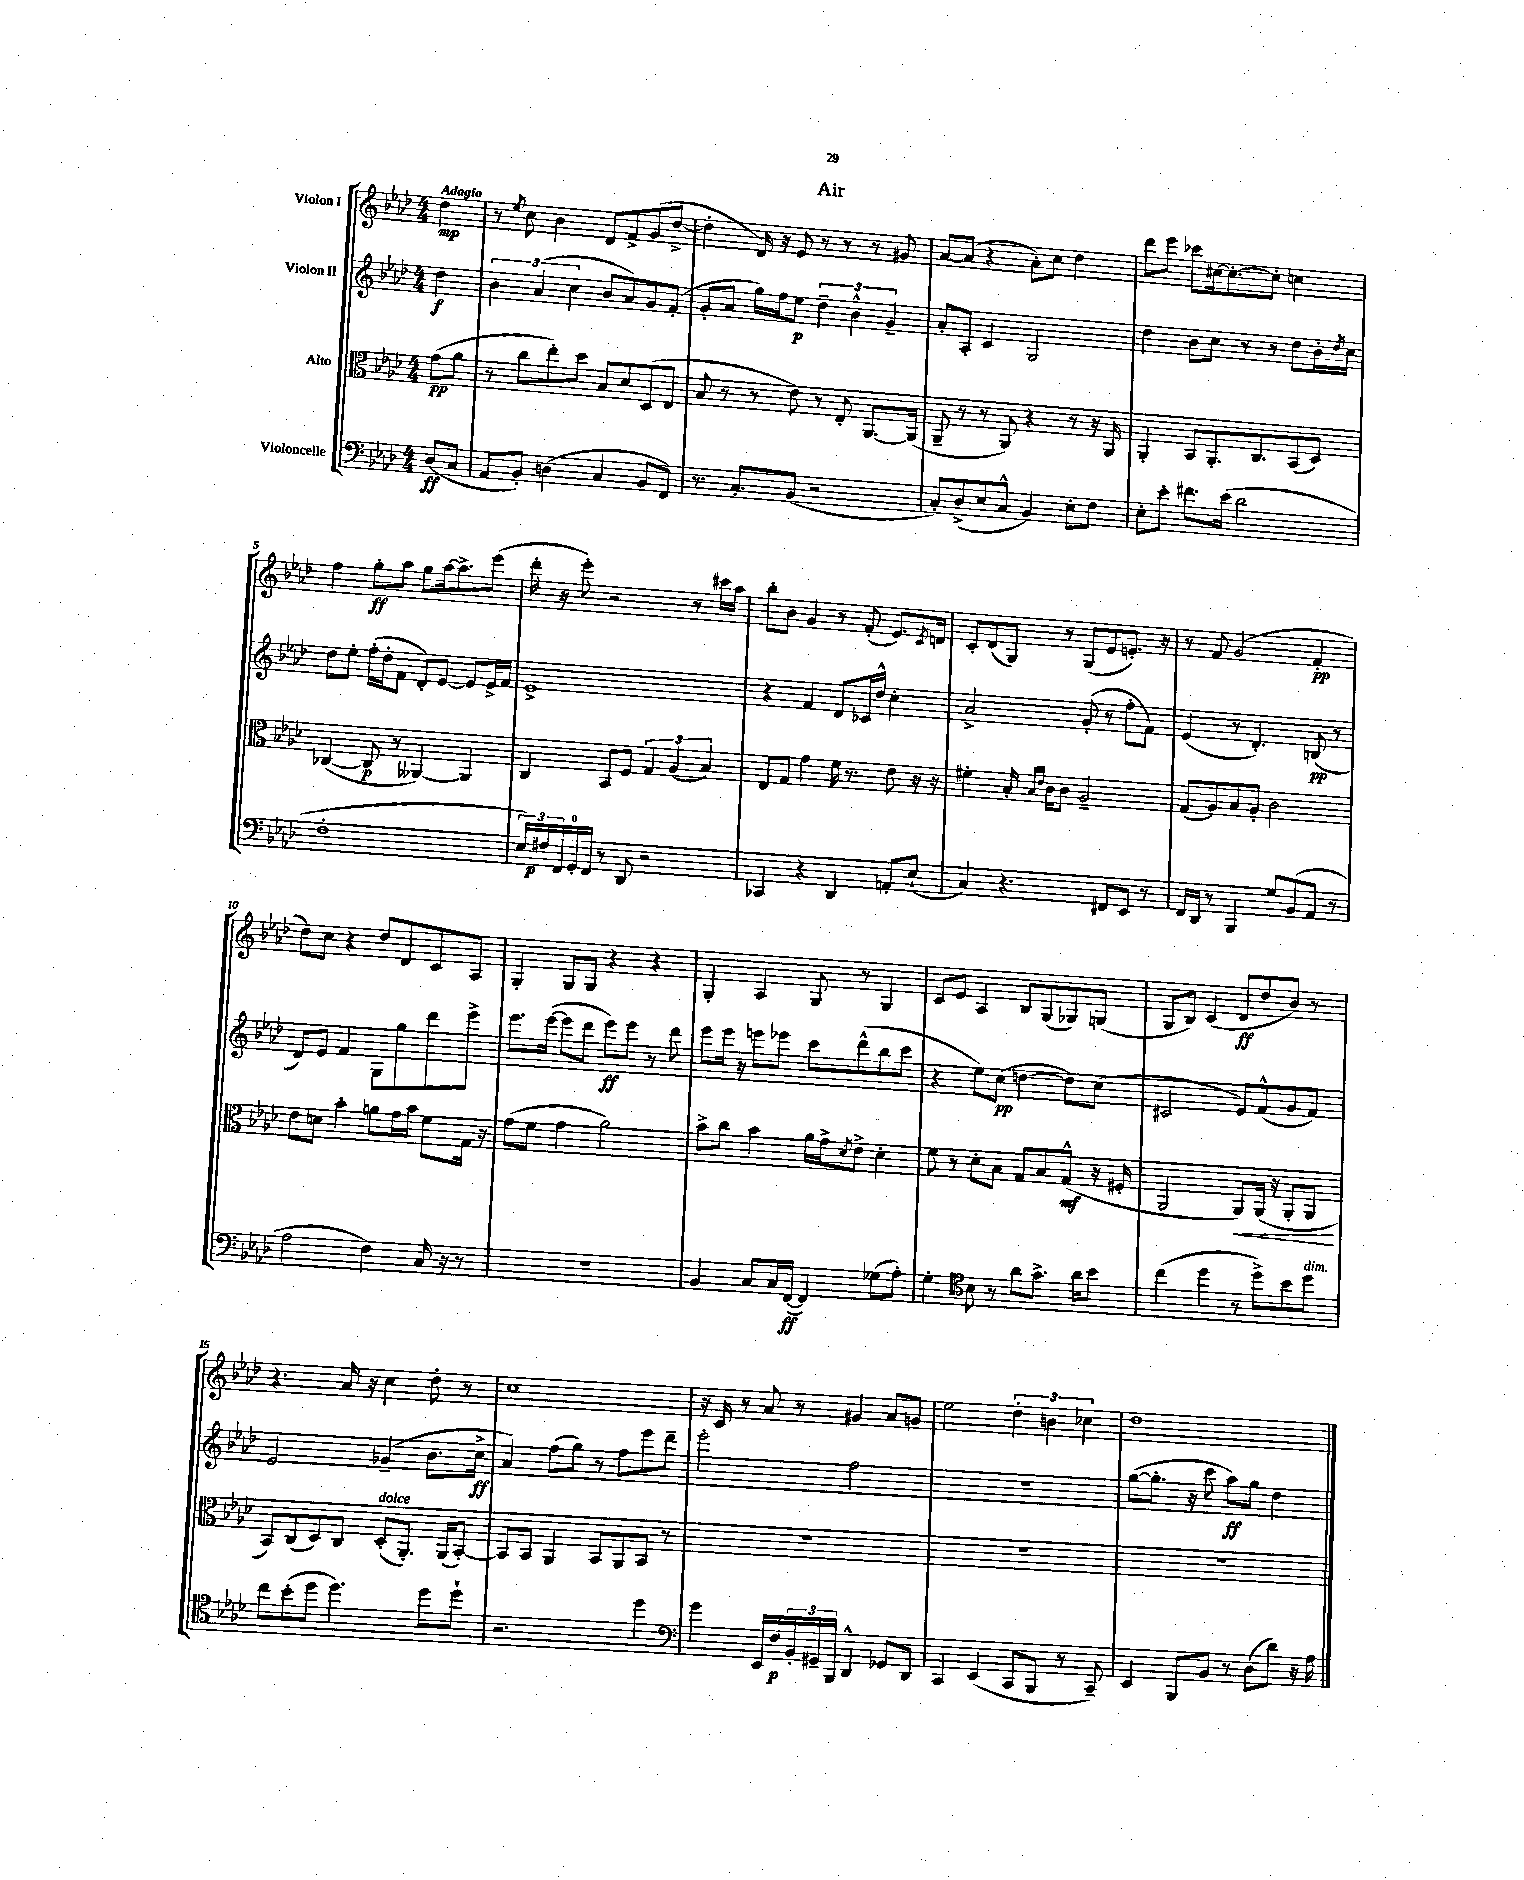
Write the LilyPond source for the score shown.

\header { title = "Air" }
<<
\new StaffGroup <<
\new Staff = "s0" \with { instrumentName = "Violon I" } {
    \clef treble \key aes \major \numericTimeSignature \time 4/4 \partial 4 \tempo "Adagio"
    des''4\mp |
    r8 \acciaccatura { ees''8 } c''8 bes'4 des'8 f'8-> g'8( des''8~-> |
    des''4-. des'16) r16 ees'8 r8 r8 r8 gis'8 |
    aes'8~ aes'8( r4 aes'8-.) c''8 des''4 |
    des'''8 ees'''8 ces'''8 cis''16~ cis''8.~-. cis''8-. c''4 |
    f''4 g''8-.\ff aes''8 g''8 aes''16~ aes''8.-> ees'''8( |
    des'''16-. r16 ees'''8-.) r2 r8 cis'''16 aes''16 |
    bes''8-. bes'8 g'4 r8 f'8-.( ees'8.) \acciaccatura { c'8 } d'16 |
    c'8-. des'8( g8) r8 g8( ees'8 e'8.-.) r16 |
    r8 f'8 g'2( f'4-.\pp |
    des''8) c''8 r4 des''8 des'8 c'8 aes8 |
    g4-. g8 g8 r4 r4 |
    g4-. aes4 g8 r8 g4 |
    c'8 ees'8 aes4 bes8 g8( ges8) g8( |
    g8 bes8) c'4( des'8\ff des''8 bes'8) r8 |
    r4. aes'16 r16 c''4 des''8-. r8 |
    c''1 |
    r16 c'16 r8 aes'8 r8 gis'4 aes'8 g'8 |
    ees''2 \tuplet 3/2 { des''4-. b'4 ces''4 } |
    des''1 \bar "|." |
}
\new Staff = "s1" \with { instrumentName = "Violon II" } {
    \clef treble \key aes \major \numericTimeSignature \time 4/4 \partial 4
    des''4\f |
    \tuplet 3/2 { bes'4 aes'4( c''4 } bes'8 aes'8) g'8 f'8-.( |
    g'8-. aes'8 g''16) f''16 ees''8\p \tuplet 3/2 { des''4-- bes'4-^ g'4-- } |
    aes'8-. aes8-. c'4 g2 |
    des''4 bes'8 c''8 r8 r8 des''8 bes'16-. \acciaccatura { des''8 } c''16 |
    des''8 ees''8-. f''16-.( des''16-. f'8 des'8-.) ees'8~ ees'8 ees'16-> f'16 |
    ees'1-> |
    r4 f'4 des'8 ces'16 des''16-^ c''4-. |
    aes'2-> g'8-.( r8 f''8-. f'8) |
    ees'4( r8 des'4.-.) b8\pp( r8 |
    des'8) ees'8 f'4 g8 g''8 des'''8 ees'''8-> |
    ees'''8. ees'''16~( ees'''8 des'''8 ees'''8\ff) ees'''8 r8 des'''8 |
    ees'''8 ees'''16 r16 e'''8 ees'''8 c'''8 des'''8-^( bes''8 c'''8 |
    r4 ees''8) c''8\pp( d''4~ d''8) c''8( |
    cis'2 ees'8) f'8-^( g'8 f'8) |
    ees'2 ges'4--( bes'8. c''16->\ff |
    aes'4) f''8( g''8) r8 f''8 ees'''8 des'''8-- |
    ees'''2-. f''2 |
    R1 |
    g''8~( g''8.-. r16 c'''8 aes''8\ff) g''8 des''4 \bar "|." |
}
\new Staff = "s2" \with { instrumentName = "Alto" } {
    \clef alto \key aes \major \numericTimeSignature \time 4/4 \partial 4
    g'8\pp( aes'8 |
    r8 c''8 ees''8-.) des''8 bes8 des'8 des8( ees8 |
    bes8 r8 r8 ees'8) r8 ees8-. aes,8.~ aes,16( |
    aes,8-- r8 r8 aes,8) r4 r8 r16 aes,16 |
    aes,4-. bes,8 aes,8.-. c8. bes,8( des8) |
    ces4~( ces8\p r8 aeses,4~) aeses,4 |
    c4 bes,8 f8 \tuplet 3/2 { g4 aes4( bes4) } |
    ees8 g8 g'4 f'16 r8. ees'8 r16 r16 |
    fis'4-. bes16-. \grace { bes16 ees'16 } c'16 c'8 aes2-- |
    g8( aes8) bes8 aes8-. c'2 |
    ees'8 d'8 bes'4-. a'8 g'16 bes'16 f'8 g16 r16 |
    g'8( f'8 g'4 aes'2) |
    bes'8-> c''8 bes'4 aes'16 g'16-> \acciaccatura { des'8 } ees'8-> des'4-. |
    f'8 r8 des'8-. bes8 g8 bes8 g8-^\mf( r16 fis16-. |
    aes,2 aes,8\<) aes,16( r16 aes,8-. aes,8\! |
    bes,8) c8( des8) c8 des8-.^\markup { \italic "dolce" }( aes,8.-.) aes,16( bes,8~-.) |
    bes,8 bes,8 aes,4 bes,8 aes,8 bes,8 r8 |
    R1 |
    R1 |
    R1 \bar "|." |
}
\new Staff = "s3" \with { instrumentName = "Violoncelle" } {
    \clef bass \key aes \major \numericTimeSignature \time 4/4 \partial 4
    des8\ff( c8 |
    aes,8 bes,8-.) d4( c4 bes,8 f,8) |
    r8. c8.-. bes,8( r2 |
    c8-.) des8->( ees8 c8-^ bes,4) ees8-. f8 |
    ees8-. ees'8-. fis'8. ees'16( des'2 |
    f1-. |
    \tuplet 3/2 { ees16) fis16\p f,16 } g,16-0-. f,16 r8 des,8 r2 |
    ces,4 r4 des,4 a,8-. ees8-!( |
    c4) r4. fis,8 ees,8 r8 |
    f,16 des,16 r8 bes,,4 g8 bes,8( aes,8 r8 |
    aes2 f4) c16 r16 r8 |
    R1 |
    bes,4 c8 c16 f,16~\ff( f,4) ges8( aes8-.) |
    g4-. \clef tenor bes8 r8 aes'8 g'8.-> aes'16 bes'8 |
    c''4( des''4 r8 des''8->) bes'8 des''8^\markup { \italic "dim." } |
    c''8 bes'8-.( des''8 des''4.) des''8 des''8-! |
    r2. des''4 |
    \clef bass g'4 ees,16 f16\p \tuplet 3/2 { bes,16-. gis,16-- bes,,16 } des,4-^ ges,8 des,8 |
    c,4 ees,4( c,8 bes,,8 r8 c,8--) |
    ees,4 bes,,8 bes,8 r8 des8( des'8) r16 aes16 \bar "|." |
}
>>
>>
